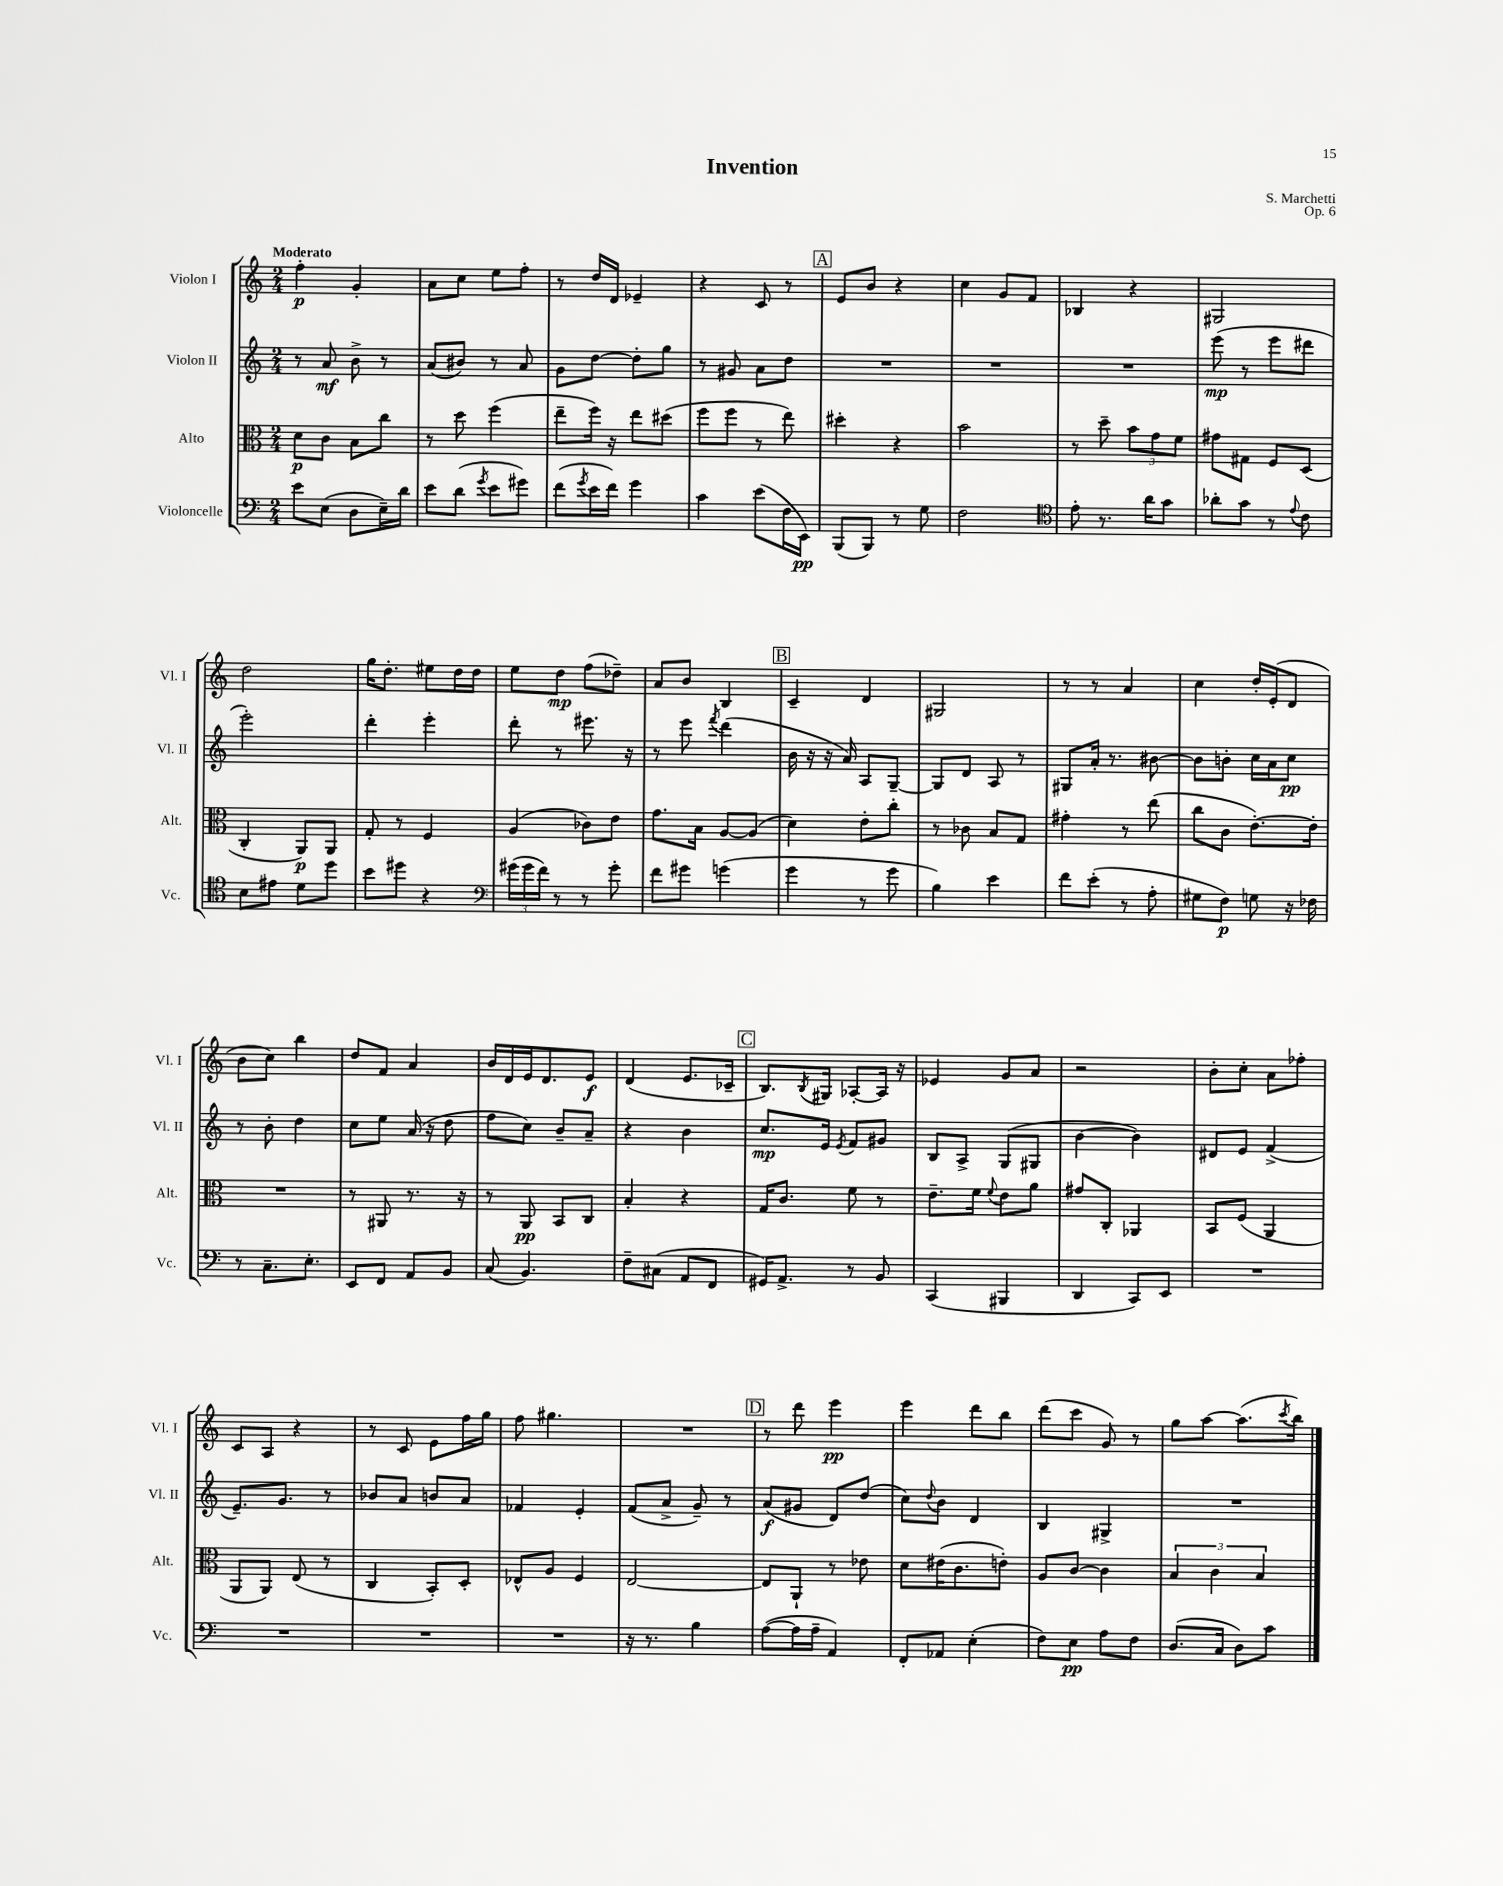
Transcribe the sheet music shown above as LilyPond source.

\header { title = "Invention" composer = "S. Marchetti" opus = "Op. 6" }
<<
\new StaffGroup <<
\new Staff = "s0" \with { instrumentName = "Violon I" shortInstrumentName = "Vl. I" } {
    \clef treble \key c \major \numericTimeSignature \time 2/4 \tempo "Moderato"
    f''4-.\p g'4-. |
    a'8 c''8 e''8 f''8-. |
    r8 d''16 d'16 ees'4-- |
    r4 c'8 r8 |
    \mark \markup { \box "A" } e'8 b'8 r4 |
    c''4 g'8 f'8 |
    bes4 r4 |
    gis2 |
    d''2 |
    g''16 d''8.-. eis''8 d''16 d''16 |
    e''8 d''8\mp f''8( des''8--) |
    a'8 b'8 b4 |
    \mark \markup { \box "B" } c'4-- d'4 |
    gis2 |
    r8 r8 a'4 |
    c''4 d''16-. e'16-.( d'8 |
    b'8 c''8) b''4 |
    d''8 f'8 a'4 |
    b'16 d'16 e'16 d'8. e'8\f |
    d'4( e'8. ces'16-- |
    \mark \markup { \box "C" } b8.) \acciaccatura { b8 } gis16 aes8~-. aes16 r16 |
    ees'4 g'8 a'8 |
    r2 |
    b'8-. c''8-. a'8 fes''8-. |
    c'8 a8 r4 |
    r8 c'8 e'8 f''16 g''16 |
    f''8 gis''4. |
    R2 |
    \mark \markup { \box "D" } r8 d'''8 e'''4\pp |
    e'''4 d'''8 b''8 |
    d'''8( c'''8 g'8) r8 |
    g''8 a''8~ a''8.( \acciaccatura { c'''8 } b''16) \bar "|." |
}
\new Staff = "s1" \with { instrumentName = "Violon II" shortInstrumentName = "Vl. II" } {
    \clef treble \key c \major \numericTimeSignature \time 2/4
    r8 a'8\mf b'8-> r8 |
    a'8( bis'8) r8 a'8 |
    g'8 d''8~ d''8-. g''8 |
    r8 gis'8 a'8 d''8 |
    \mark \markup { \box "A" } R2 |
    R2 |
    R2 |
    e'''8\mp( r8 e'''8 dis'''8 |
    e'''2-.) |
    d'''4-. e'''4-. |
    d'''8-. r8 eis'''8. r16 |
    r8 e'''8 \acciaccatura { f'''8 } d'''4( |
    \mark \markup { \box "B" } b'16 r16 r16 a'16) a8 g8~-- |
    g8 d'8 a8 r8 |
    gis8 a'16-. r8. bis'8~ |
    bis'8 b'8-. c''16 a'16 c''8\pp |
    r8 b'8-. d''4 |
    c''8 e''8 a'16( r16 d''8 |
    f''8 c''8) b'8-- a'8-- |
    r4 b'4 |
    \mark \markup { \box "C" } c''8.\mp e'16 \acciaccatura { e'8 } f'8 gis'8 |
    b8 a8-> g8( gis8 |
    b'4~ b'4) |
    dis'8 e'8 f'4->( |
    e'8.--) g'8. r8 |
    bes'8 a'8 b'8 a'8 |
    fes'4 e'4-. |
    f'8( a'8-> g'8--) r8 |
    \mark \markup { \box "D" } a'8\f( gis'8 d'8) d''8( |
    c''8) \appoggiatura { d''8 } b'8 d'4 |
    b4 gis4-> |
    R2 \bar "|." |
}
\new Staff = "s2" \with { instrumentName = "Alto" shortInstrumentName = "Alt." } {
    \clef alto \key c \major \numericTimeSignature \time 2/4
    d'8\p c'8 b8 c''8 |
    r8 d''8 f''4( |
    e''8-- f''16) r16 e''8 dis''8( |
    f''8 f''8 r8 e''8) |
    \mark \markup { \box "A" } dis''4-. r4 |
    b'2 |
    r8 d''8-- \tuplet 3/2 { b'8 g'8 f'8 } |
    gis'8 gis8 f8 d8( |
    c4-. a,8\p) a,8 |
    g8-. r8 f4 |
    a4( ces'8) e'8 |
    g'8. b16 a8~ a8( |
    \mark \markup { \box "B" } d'4) e'8-. c''8-. |
    r8 ces'8 b8 g8 |
    gis'4-. r8 e''8( |
    c''8 c'8 e'8.~-.) e'16-. |
    R2 |
    r8 ais,8 r8. r16 |
    r8 a,8\pp b,8 c8 |
    b4-. r4 |
    \mark \markup { \box "C" } g16 c'8. f'8 r8 |
    e'8.-- f'16 \appoggiatura { f'8 } e'8 a'8 |
    gis'8 c8-. aes,4 |
    b,8 f8( a,4 |
    a,8 a,8) e8( r8 |
    c4 b,8-.) d8-. |
    ees8-^ a8 f4 |
    e2~ |
    \mark \markup { \box "D" } e8 a,8-! r8 ees'8 |
    d'8 eis'16( c'8. e'8-.) |
    a8 c'8~ c'4 |
    \tuplet 3/2 { b4 c'4 b4 } \bar "|." |
}
\new Staff = "s3" \with { instrumentName = "Violoncelle" shortInstrumentName = "Vc." } {
    \clef bass \key c \major \numericTimeSignature \time 2/4
    e'8 e8( d8 e16--) d'16 |
    e'8 d'8( \acciaccatura { g'8 } e'8 gis'8) |
    f'8( \acciaccatura { g'8 } e'16 f'16) g'4 |
    c'4 e'8( f16 e,16\pp) |
    \mark \markup { \box "A" } b,,8( b,,8) r8 g8 |
    f2 |
    \clef tenor e'8-. r8. a'16 g'8 |
    aes'8-. g'8 r8 \appoggiatura { e'8 } c'8 |
    b8 eis'8 d'8 d''8 |
    b'8 dis''8 r4 |
    \clef bass \tuplet 3/2 { gis'16( gis'16 f'16) } r8 r8 gis'8-. |
    f'8 gis'8 g'4( |
    \mark \markup { \box "B" } g'4 r8 g'8 |
    b4) e'4 |
    f'8 e'8-.( r8 a8-. |
    gis8 f8\p) g8 r16 fes16 |
    r8 c8.-- e8.-. |
    e,8 f,8 a,8 b,8 |
    c8( b,4.) |
    f8-- cis8( a,8 f,8 |
    \mark \markup { \box "C" } gis,16) a,8.-> r8 b,8 |
    c,4( bis,,4 |
    d,4 c,8) e,8 |
    R2 |
    R2 |
    R2 |
    R2 |
    r16 r8. b4 |
    \mark \markup { \box "D" } a8~( a16 a16-- a,4) |
    f,8-. aes,8 e4-.( |
    f8) e8\pp a8 f8 |
    d8.( c16 d8) c'8 \bar "|." |
}
>>
>>
\layout { \context { \Score \remove "Bar_number_engraver" } }
